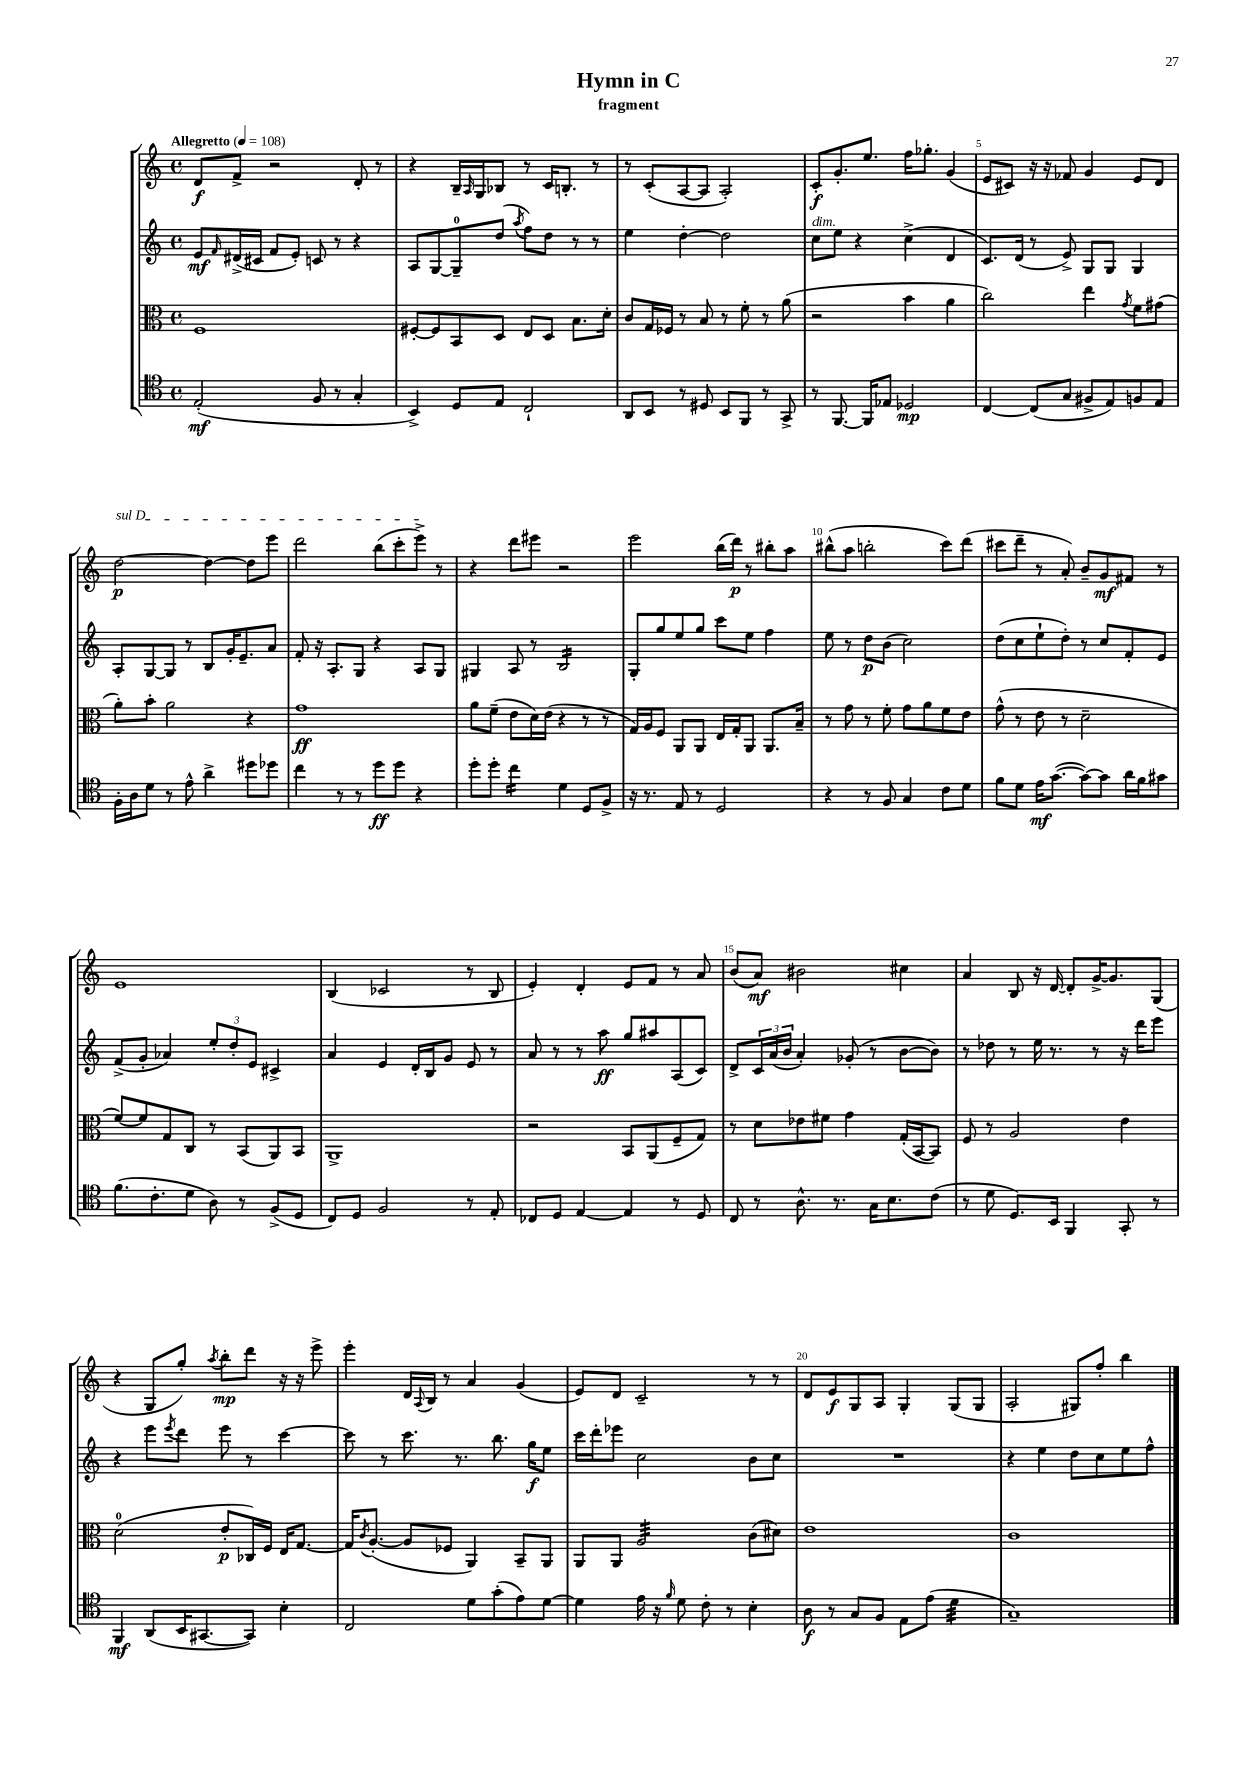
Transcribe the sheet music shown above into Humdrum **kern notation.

**kern	**kern	**kern	**kern
*staff4	*staff3	*staff2	*staff1
*clefC4	*clefC3	*clefG2	*clefG2
*k[]	*k[]	*k[]	*k[]
*M4/4	*M4/4	*M4/4	*M4/4
*met(c)	*met(c)	*met(c)	*met(c)
*MM108	*MM108	*MM108	*MM108
(2E'/	1F	8e/L	8d/L
.	.	16qqf/	.
.	.	(16d#^/L	8f^/J
.	.	16c#/JJ	.
.	.	8f/L	2r
.	.	8e'/J)	.
8F/	.	8c/	.
8r	.	8r	.
4G'/	.	4r	8d'/
.	.	.	8r
=	=	=	=
4BB^/)	[8F#'/L	8A/L	4r
.	8F#/]	[8G/	.
8D/L	8BB/	8G~/]	16B~/LL
.	.	.	16qqA/
.	.	.	16G/J
8E/J	8D/J	(8dd/J	8B-/J
.	.	8qaa/	.
2C`/	8E/L	8ff\L)	8r
.	8D/J	8dd\J	16c/LK
.	.	.	8.B'/J
.	8.B\L	8r	.
.	.	8r	8r
.	16d'\Jk	.	.
=	=	=	=
8AA/L	8c/L	4ee\	8r
8BB/J	16G/L	.	(8c'/L
.	16F-/JJ	.	.
8r	8r	[4dd'\	[8A/
8D#/	8B/	.	8A/]J
8BB/L	8r	2dd\]	2A'/)
8FF/J	8f'\	.	.
8r	8r	.	.
8GG^/	(8a\	.	.
=	=	=	=
8r	2r	8cc\L	8c'/L
[8.FF/	.	8ee\J	8.g'/
.	.	4r	.
16FF/]LK	.	.	8.ee/J
8E-/J	.	.	.
2D-/	4b\	(4cc^\	16ff\LK
.	.	.	8.gg-'\J
.	4a\	4d/	(4g/
=	=	=	=
[4C/	2cc\)	8.c/L)	8e/L
.	.	.	8c#/J)
.	.	(16d/Jk	.
(8C/]L	.	8r	16r
.	.	.	16r
8G/J	.	8e^/)	8f-/
8F#^/L	4ee\	8G/L	4g/
8E/)	.	8G/J	.
.	8qg/	.	.
8F/	8f\L	4G/	8e/L
8E/J	(8g#\J	.	8d/J
=	=	=	=
16F'\LL	8a'\L)	8A'/L	[2dd\
16A\J	.	.	.
8d\J	8b'\J	[8G/	.
8r	2a\	8G/]J	.
8e^^\	.	8r	.
4a^\	.	8B/L	4dd\_
.	.	16g'/K	.
.	.	8.e~/	.
8dd#\L	4r	.	8dd\]L
8dd-\J	.	8a/J	8eee\J
=	=	=	=
4cc\	1g	8f'/	2ddd\
.	.	16r	.
.	.	8.A'/L	.
8r	.	.	.
8r	.	8G/J	.
8dd\L	.	4r	(8bb\L
8dd\J	.	.	8ccc'\
4r	.	8A/L	8eee^\J)
.	.	8G/J	8r
=	=	=	=
8dd'\L	8a\L	4G#/	4r
8dd'\J	(8f~\J	.	.
4cc\	8e\L	8A/	8ddd\L
.	16d\L)	8r	8eee#\J
.	(16e\JJ	.	.
4d\	4r	2B/	2r
8D/L	8r	.	.
8F^/J	8r	.	.
=	=	=	=
16r	16G/LL)	8G'/L	2eee\
8.r	16A/J	.	.
.	8F/J	8gg/	.
8E/	8AA/L	8ee/	.
8r	8AA/J	8gg/J	.
2D/	16E/LL	8ccc\L	(16bb\LL
.	16G'/J	.	16ddd\JJ)
.	8AA/J	8ee\J	8r
.	8.AA/L	4ff\	8bb#'\L
.	.	.	8aa\J
.	16B~/Jk	.	.
=	=	=	=
4r	8r	8ee\	(8bb#^^\L
.	8g\	8r	8aa\J
8r	8r	8dd\L	2bb'\
8F/	8f'\	(8b\J	.
4G/	8g\L	2cc\)	.
.	8a\	.	.
8c\L	8f\	.	8ccc\L)
8d\J	8e\J	.	(8ddd\J
=	=	=	=
8f\L	(8g^^\	(8dd\L	8ccc#\L
8d\J	8r	8cc\	8ddd~\J
16e\LK	8e\	8ee`\	8r
([8.g\J	.	.	.
.	8r	8dd'\J)	8a'/)
8g\_L)	2d~\	8r	8b~/L
8g\]J	.	8cc/L	8g/
16a\LL	.	8f'/	8f#/J
16f\J	.	.	.
8g#\J	.	8e/J	8r
=	=	=	=
(8.f\L	[8f/L)	(8f^/L	1e
.	8f/]	8g'/J	.
8.c'\	.	.	.
.	8G/	4a-/)	.
8d\J	8C/J	.	.
8A\)	8r	12ee'/L	.
.	.	12dd'/	.
8r	(8BB/L	.	.
.	.	12e/J	.
(8F^/L	8AA/)	4c#^/	.
8D/J	8BB/J	.	.
=	=	=	=
8C/L)	1AA^	4a/	(4B/
8D/J	.	.	.
2F/	.	4e/	2c-/
.	.	16d'/LL	.
.	.	16B/J	.
.	.	8g/J	.
8r	.	8e/	8r
8E'/	.	8r	8B/
=	=	=	=
8C-/L	2r	8a/	4e'/)
8D/J	.	8r	.
[4E/	.	8r	4d'/
.	.	8aa\	.
4E/]	8BB/L	8gg/L	8e/L
.	(8AA/	8aa#/	8f/J
8r	8F~/	(8A/	8r
8D/	8G/J)	8c/J)	8a/
=	=	=	=
8C/	8r	8d^/L	(8b/L
8r	8d\L	24c/L	8a/J)
.	.	(24a/	.
.	.	24b/JJ	.
8.A^^\	8e-\	4a'/)	2b#\
.	8f#\J	.	.
8.r	.	.	.
.	4g\	(8g-'/	.
16G\LK	.	8r	.
8.B\	.	.	.
.	(16G'/LL	[8b\L	4cc#\
.	[16BB/J	.	.
(8c\J	8BB/]J)	8b\]J)	.
=	=	=	=
8r	8F/	8r	4a/
8d\	8r	8dd-\	.
8.D/L)	2A/	8r	8B/
.	.	16ee\	16r
16BB/Jk	.	8.r	[16d/
4FF/	.	.	8d'/]L
.	.	8r	[16g^/K
.	.	.	8.g/]
8GG'/	4e\	16r	.
.	.	16ddd\LK	.
8r	.	8eee\J	(8G/J
=	=	=	=
4FF/	(2d\	4r	4r
(8AA/L	.	8eee\L	8G/L
.	.	8qeee/	.
16BB/K	.	8ddd\J	8gg'/J)
[8.GG#/	.	.	.
.	.	.	8qaa/
.	8e'/L	8eee\	8bb'\L
8GG#/]J)	16C-/L)	8r	8ddd\J
.	16F/JJ	.	.
4B'\	16E/LK	[4ccc\	16r
.	[8.G/J	.	16r
.	.	.	8eee^\
=	=	=	=
2C/	16G/]LK	8ccc\]	4eee'\
.	8qc/	.	.
.	([8.A'/J	.	.
.	.	8r	.
.	8A/]L	8.ccc\	16d/LL
.	.	.	8qqA/
.	.	.	16B/JJ
.	8F-/J	.	8r
.	.	8.r	.
8d\L	4AA/)	.	4a/
(8g'\	.	8.bb\	.
8e\)	8BB~/L	.	(4g/
.	.	16gg\LK	.
[8d\J	8AA/J	8ee\J	.
=	=	=	=
4d\]	8AA/L	16ccc\LL	8e/L)
.	.	16ddd'\J	.
.	8AA/J	8eee-\J	8d/J
16e\	2A/	2cc\	2c~/
16r	.	.	.
16qqf/	.	.	.
8d\	.	.	.
8c'\	.	.	.
8r	.	.	.
4B'\	(8c\L	8b\L	8r
.	8d#\J)	8cc\J	8r
=	=	=	=
8A\	1e	1r	8d/L
8r	.	.	8e/
8G/L	.	.	8G/
8F/J	.	.	8A/J
8E\L	.	.	4G'/
(8e\J	.	.	.
4d\	.	.	(8G/L
.	.	.	8G/J
=	=	=	=
1G~)	1c	4r	2A'/
.	.	4ee\	.
.	.	8dd\L	8G#/L)
.	.	8cc\	8ff'/J
.	.	8ee\	4bb\
.	.	8ff^^\J	.
==	==	==	==
*-	*-	*-	*-
